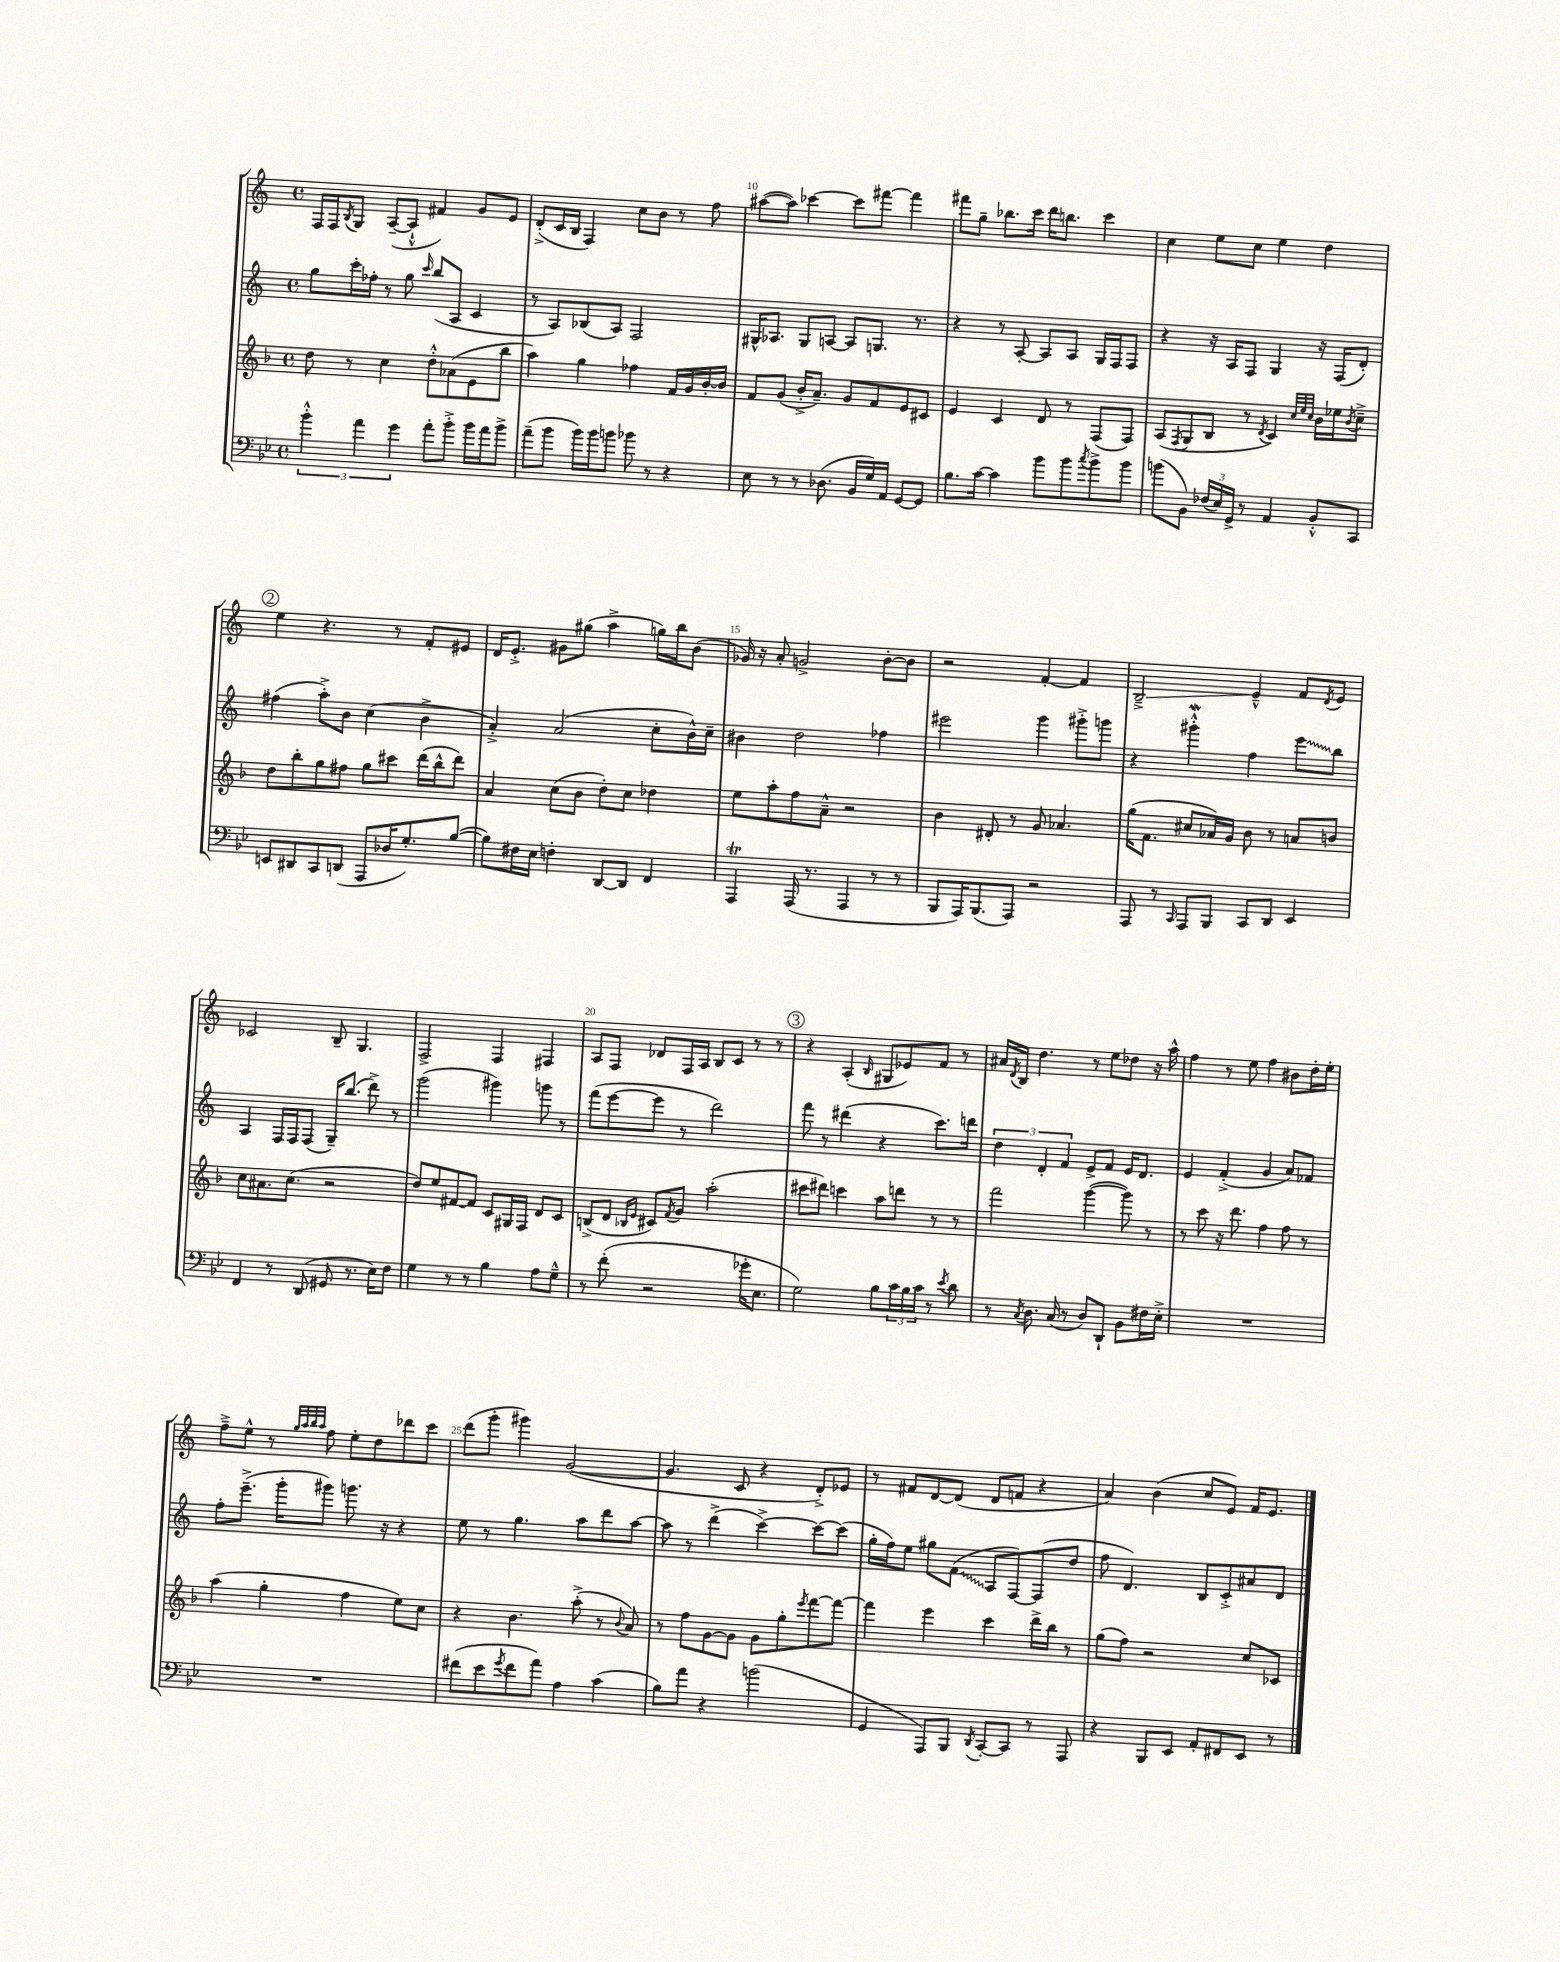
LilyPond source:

<<
\new StaffGroup <<
\new Staff = "s0" {
    \clef treble \key c \major \defaultTimeSignature \time 4/4
    f16 f16 \acciaccatura { b8 } g8 a8~--( a8-!-^ fis'4) g'8 e'8 |
    d'8-.->( c'16 b16 f4) c''8 b'8 r8 f''8 |
    ais''8~( ais''8) ces'''4~ ces'''8 fis'''8~ fis'''4 |
    fis'''8 g''8-- bes''8. c'''16 d'''16 b''8. c'''4 |
    c''4 e''8 c''8 e''4 d''4 |
    \mark \markup { \circle "2" } e''4 r4. r8 f'8-. eis'8 |
    d'16 e'8.-.-> gis'8 gis''8( a''4-> g''16) b''16 b'8( |
    ges'16) r16 a'8-. g'2-> b'8~-. b'8 |
    r2 f'4~-. f'4 |
    b2--->\glissando e'4---^ f'8 \acciaccatura { d'8 } e'8 |
    ces'2 b8-- g4. |
    f2-> f4 fis4 |
    a8 f8 des'8 f16 a16 b8 c'8 r8 r8 |
    \mark \markup { \circle "3" } r4 a4-.( \grace { b16 } gis8 ees'8) f'8 r8 |
    ais'16 \acciaccatura { d'8 } b16 d''4. r8 e''8 des''8 r16 a''16-^ |
    f''4 r8 e''8 f''4 bis'8 d''16-. e''16-. |
    f''8---> e''8-^ r8 \grace { g''32 a''32 b''32 a''32 } f''8 e''8-. d''8 des'''8 c'''8 |
    d'''8( g'''8-. gis'''4) g'2~( |
    g'4. c'8 r4 d'8-.->) ees'8 |
    r8 fis'8 d'8~ d'8( d'8 f'8 r4 |
    a'4) b'4( c''8 e'8) f'16 e'8. \bar "|." |
}
\new Staff = "s1" {
    \clef treble \key c \major \defaultTimeSignature \time 4/4
    g''8 c'''16-. fes''16-. r8 g''8 \grace { c'''16 } b''8( a8 c'4 |
    r8 a8) bes8( a8) f2 |
    gis16-^ aes8. gis8 a8~ a8 g8. r8. |
    r4 r8 a8~-. a8 a8 g16 f16 f8 |
    r4 r16 a16 f8 g4 r16 f16( d'8-.) |
    \mark \markup { \circle "2" } fis''4( a''8-.->) b'8 c''4( b'4-> |
    a'4-.->) a'2( c''8-. b'16-^) c''16-- |
    bis'4 d''2 fes''4 |
    eis'''2 g'''4 gis'''8-.-> g'''8 |
    r4 gis'''4-.-^\mordent f''4 \once \override Glissando.style = #'zigzag e'''8\glissando b''8 |
    a4 f16 f16 f8( g16--) b''8.( d'''8->) r8 |
    g'''2( gis'''4) g'''8 r8 |
    f'''8( e'''8~ e'''8 r8 d'''2) |
    \mark \markup { \circle "3" } f'''8 r8 dis'''4( r4 c'''8.) d'''16 |
    \tuplet 3/2 { d''4 d'4-. f'4 } e'8-> f'8 e'16 d'8. |
    e'4 f'4-.->( g'4 a'8) fes'8 |
    f''8-. e'''8.--->( g'''16-. gis'''8) g'''8. r16 r4 |
    e''8 r8 g''4. a''8 d'''8 a''8~ |
    a''8 r8 d'''4->( c'''4~->) c'''8~ c'''8( |
    g''16-. f''16) e''8 gis''8 \once \override Glissando.style = #'zigzag f'8\glissando( a8 f8~) f8( d''8 |
    f''8 d'4.) b8 c'8-.-> ais'8 d'8 \bar "|." |
}
\new Staff = "s2" {
    \clef treble \key f \major \defaultTimeSignature \time 4/4
    d''8 r8 c''4 d''8-.-^ aes'8( e'8 bes''8 |
    a''4) g''4 fes''4 f'16 g'16 bes'16~-. bes'16 |
    f'8 g'8( bes'16-.-> a'8.--) g'8 f'8 e'8 cis'8 |
    e'4 c'4 d'8 r8 f8( f8) |
    a8( \acciaccatura { f8 } g8 bes8 r8 \acciaccatura { d'8 } c'4) \grace { c''32 e''32 c''32 } bes'16 ees''16 \acciaccatura { bes'8 } c''8---> |
    \mark \markup { \circle "2" } d''8 bes''8-. g''8 fis''8 g''8 cis'''8 d'''16( bes''16-^ d'''8) |
    a'4 c''8( bes'8 d''8-.) c''8 des''4 |
    e''8 a''8-. f''8 a'8---^ r2 |
    bes'4 dis'8-. r8 g'8 aes'4. |
    g''16( f'8. cis''8 aes'16) g'16 bes'8 r8 a'8 b'8 |
    c''8 ais'8. c''8.( r2 |
    d''8) e''8 fis'8~ fis'8 c'8 gis16 f16 d'8 c'8 |
    b8->( d'8 \grace { bes16 e'16 } cis'8) \acciaccatura { f'8 } g'8 a''2-.( |
    \mark \markup { \circle "3" } cis'''8 dis'''8) c'''4 a''8 d'''8 r8 r8 |
    f'''2 g'''4~( g'''8) r8 |
    r8 c'''8 r16 d'''8. f''4 f''8 r8 |
    a''4( g''4-. f''4 e''8) c''8 |
    r4 bes'4. a''8-.->( r8 \appoggiatura { bes'8 } a'8) |
    r8 f''8 g'8~ g'8 g'8 g''8-. \acciaccatura { e'''8 } f'''8~ f'''8~ |
    f'''4 e'''4 c'''4 d'''16-> bes''16 r8 |
    g''8( f''8) r2 c''8 ces'8 \bar "|." |
}
\new Staff = "s3" {
    \clef bass \key bes \major \defaultTimeSignature \time 4/4
    \tuplet 3/2 { bes'4-.-^ a'4 g'4 } a'8-. bes'8-.-> bes'16 a'16 bes'8-> |
    a'8--( bes'8 bes'16) bes'16 b'8 bes'8 r8 r4 |
    ees8 r8 r8 des8.( bes,16 g16) a,16 g,8~ g,8 |
    bes8. c'16~ c'4 bes'8 bes'8 \acciaccatura { c''8 } bes'8-> bes'8 |
    b'8( bes,8) \tuplet 3/2 { fes16( ees16) g,16-> } r8 a,4 bes,8-.-^ c,8 |
    \mark \markup { \circle "2" } e,8 dis,8 c,8 d,8( a,,8 des16 g8.-.) bes8~( |
    bes8) fis16 ees16 f4-. d,8~ d,8 f,4 |
    a,,4\trill a,,16( r8. a,,4 r8 r8 |
    bes,,8 a,,16) bes,,8.( a,,8) r2 |
    a,,8 r8 \grace { c,16 } a,,8 bes,,8 c,8 d,8 ees,4 |
    f,4 r8 d,8( gis,8 r8. ees16) f8 |
    g4 r8 r8 bes4 a8 g8---^ |
    r8 f'8-.( r2 ges'16-. ees8. |
    \mark \markup { \circle "3" } g2) bes8 \tuplet 3/2 { c'16 bes16 c'16 } r8 \acciaccatura { ees'8 } d'8 |
    r8 \acciaccatura { c8 } d8. c16( r8 d8) d,8-! bes,8 fis16 ees16-.-> |
    R1 |
    R1 |
    fis'8( ees'8 \acciaccatura { g'8 } fis'8 a'8) a4 c'4( |
    bes8) a'8 r4 b'2( |
    g,4 a,,8) bes,,8 \acciaccatura { d,8 } c,8~-. c,8 r8 a,,8 |
    r4 bes,,8 ees,8 a,8-. fis,8 ees,8 r8 \bar "|." |
}
>>
>>
\layout { \context { \Score currentBarNumber = #8 \override BarNumber.break-visibility = ##(#f #t #t) barNumberVisibility = #(every-nth-bar-number-visible 5) } }
